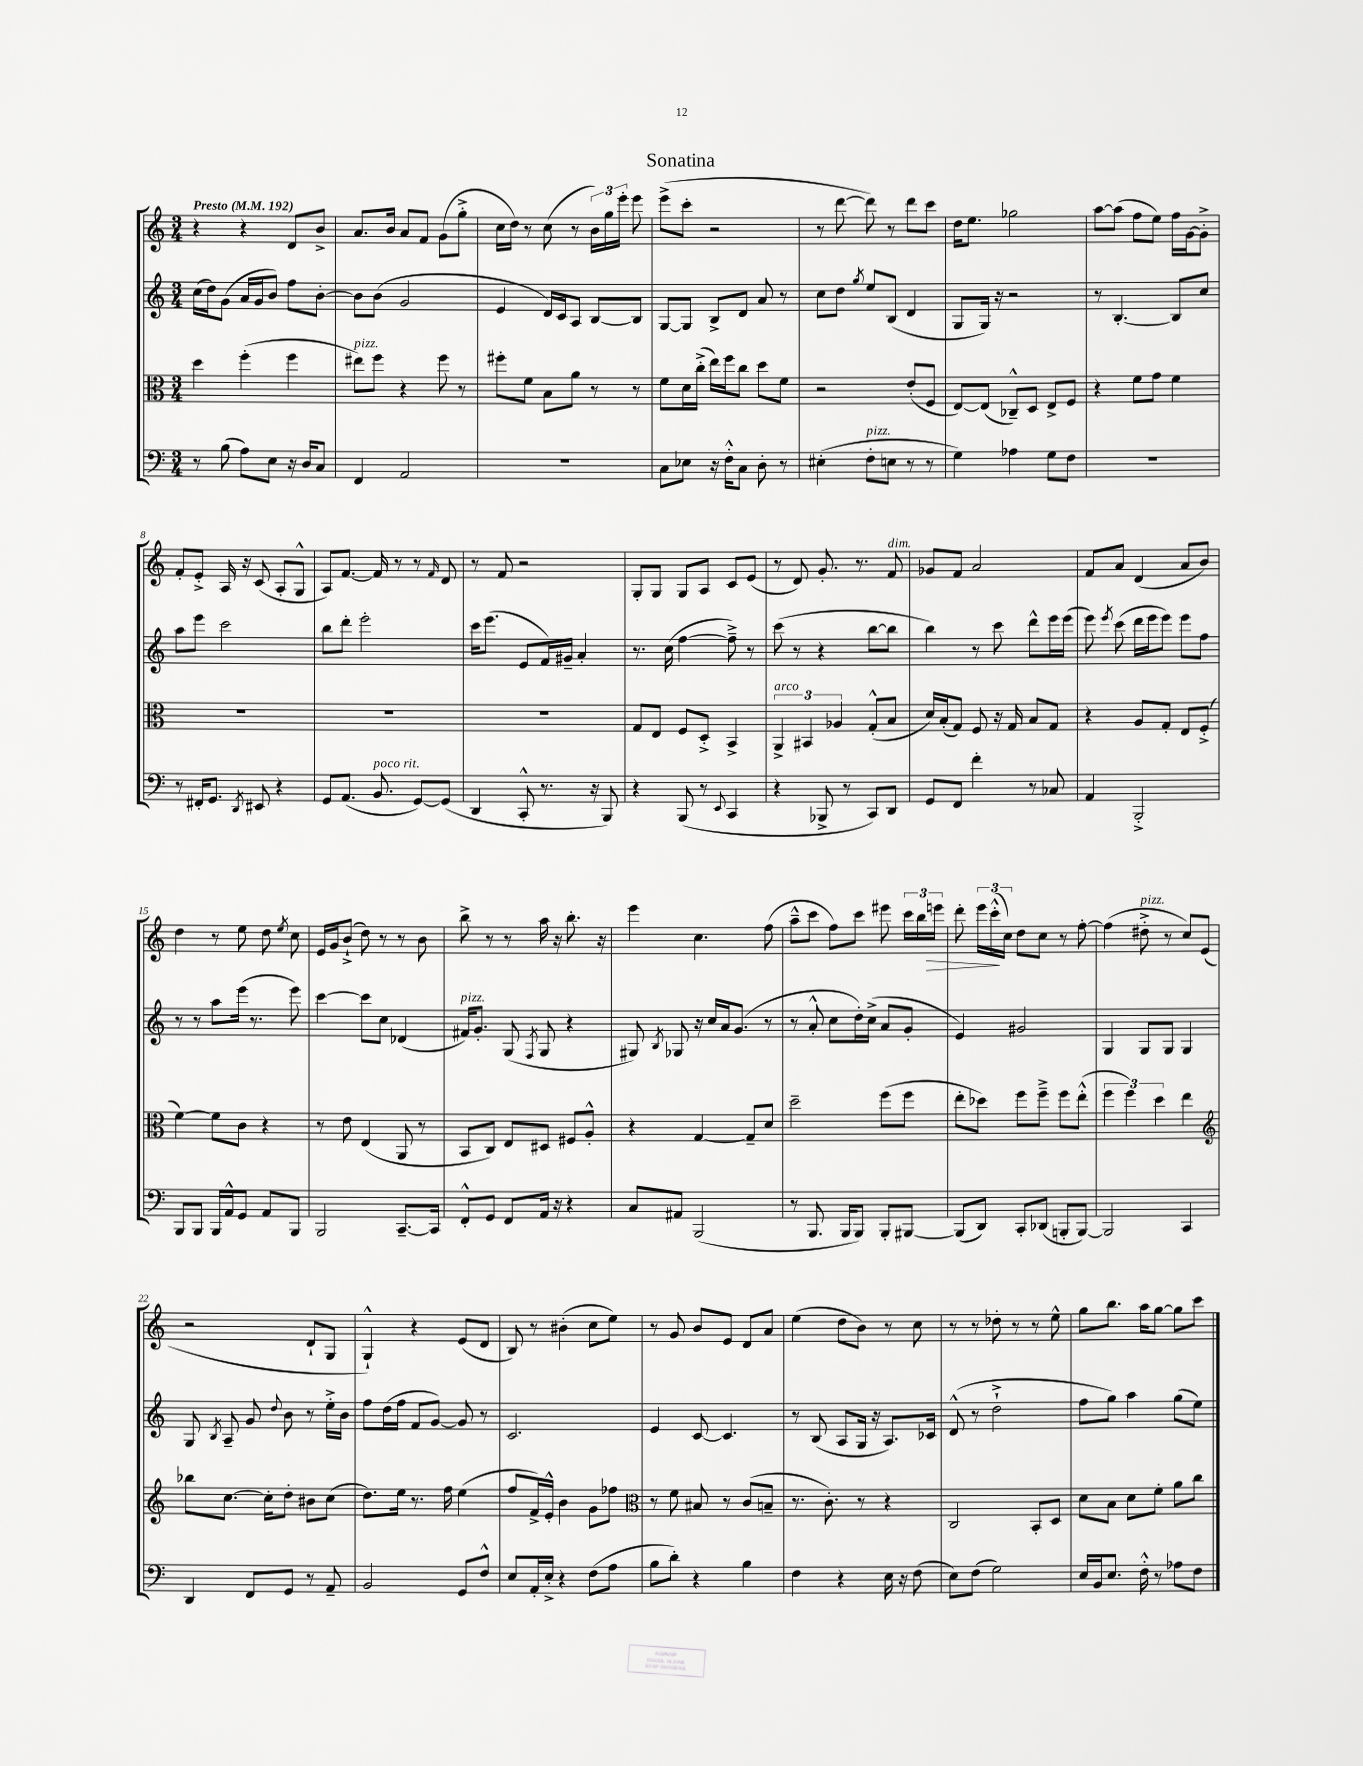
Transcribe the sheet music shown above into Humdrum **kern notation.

**kern	**kern	**kern	**kern
*staff4	*staff3	*staff2	*staff1
*clefF4	*clefC3	*clefG2	*clefG2
*k[]	*k[]	*k[]	*k[]
*M3/4	*M3/4	*M3/4	*M3/4
*MM192	*MM192	*MM192	*MM192
8r	4dd	(16cc	4r
.	.	16dd)	.
(8B	.	(8g	.
8A)	(4ff'	16a	4r
.	.	16g	.
8E	.	8b)	.
16r	4ff	8ff	8d
16D	.	.	.
8C	.	[8b'	8b^
=	=	=	=
4FF	8ee#)	8b]	8.a
.	8ff	(8b	.
.	.	.	16b
2AA	4r	2g	8a
.	.	.	8f
.	8ff	.	(8g
.	8r	.	8gg'^
=	=	=	=
2.r	8ff#'	4e	16cc
.	.	.	16dd)
.	8f	.	8r
.	8B	16d)	(8cc
.	.	16c	.
.	8a	8A	8r
.	8r	[8B	24b)
.	.	.	24gg
.	.	.	24eee'
.	8r	8B]	8eee
=	=	=	=
8C	8f	[8G	(8eee^
8E-	16d	8G]	8ccc'
.	(16cc'^	.	.
16r	16ee)	8B^	2r
16F'^^	16ff	.	.
8C	8cc	8d	.
8D'	8dd	8a	.
8r	8f	8r	.
=	=	=	=
(4E#'	2r	8cc	8r
.	.	8dd	[8ddd
.	.	8qgg	.
8F'	.	8ee	8ddd])
8E	.	(8B	8r
8r	(8e'	4d	8ddd
8r	8F	.	8ccc
=	=	=	=
4G)	[8E)	8G	16dd
.	.	.	8.ee
.	(8E]	16G)	.
.	.	16r	.
4A-	8C-~^^)	2r	2gg-
.	8D	.	.
8G	8E^	.	.
8F	8F	.	.
=	=	=	=
2.r	4r	8r	[8aa
.	.	[4.B'	(8aa]
.	8f	.	8ff
.	8g	.	8ee)
.	4f	8B]	16ff
.	.	.	[16g
.	.	8cc	8g'^]
=	=	=	=
8r	2.r	8aa	8f'
16FF#'	.	8eee	8e'^
8.GG	.	.	.
.	.	2ccc	16A
.	.	.	16r
8qDD	.	.	.
8EE#	.	.	(8c
4r	.	.	8A'
.	.	.	8G^^
=	=	=	=
8GG	2.r	8bb	8A)
(8.AA	.	8ddd'	[8.f
.	.	2eee'	.
8.BB	.	.	16f]
.	.	.	8r
[8GG)	.	.	8r
.	.	.	16qqf
(8GG]	.	.	8d
=	=	=	=
4DD	2.r	16ccc	8r
.	.	(8.eee	.
.	.	.	8f
8CC'^^	.	8e	2r
8.r	.	16f)	.
.	.	16g#~	.
.	.	4a'	.
16r	.	.	.
8BBB)	.	.	.
=	=	=	=
4r	8G	8.r	8G'
.	8E	.	8G
.	.	(16cc	.
(8BBB	8F	[4ff	8G
8r	8D'^	.	8A
8qqEE	.	.	.
4CC	4BB^	8ff~^])	8c
.	.	8r	(8e
=	=	=	=
4r	6AA^	(8ccc	8r
.	.	8r	8d)
.	6BB#	.	.
8BBB-^	.	4r	8.g'
.	6A-	.	.
8r	.	.	.
.	.	.	8.r
8CC)	(8G'^^	[8bb	.
8DD	8B	8bb]	8f
=	=	=	=
8GG	16d)	4bb)	8g-
.	(16B'	.	.
8FF	8G)	.	8f
4f'	8F	8r	2a
.	16r	8ccc	.
.	16G	.	.
8r	8B	8ddd^^	.
8C-	8G	16eee	.
.	.	(16eee	.
=	=	=	=
4AA	4r	8eee)	8f
.	.	8qeee	.
.	.	(8ccc	8a
2BBB'^	8A	16ddd	(4d
.	.	16eee	.
.	8G'	8eee)	.
.	8E	8eee	8a
.	(8F'^	8ff	8b)
=	=	=	=
8BBB	[4f)	8r	4dd
8BBB	.	8r	.
16BBB	8f]	8aa	8r
16AA^^	.	.	.
8GG	8c	(16eee	8ee
.	.	8.r	.
8AA	4r	.	8dd
.	.	.	8qee
8BBB	.	8eee)	8cc
=	=	=	=
2BBB	8r	[4ccc	16e
.	.	.	16g
.	8e	.	(8b`^
.	(4E	8ccc]	8dd)
.	.	8cc	8r
[8.CC~	8AA	(4d-	8r
.	8r	.	8b
16CC]	.	.	.
=	=	=	=
8FF'^^	8BB	16f#)	8bb^
.	.	8.g'	.
8GG	8C)	.	8r
8FF	8E	(8G	8r
.	.	8qF	.
16AA	8D#	8G	16aa
16r	.	.	16r
4r	8F#	4r	8.bb'
.	8A'^^	.	.
.	.	.	16r
=	=	=	=
8C	4r	8G#)	4eee
.	.	8qB	.
8AA#	.	8G-	.
(2BBB	[4G	16r	4.cc
.	.	16cc	.
.	.	16a	.
.	.	(8.g	.
.	8G~]	.	.
.	8d	8r	(8ff
=	=	=	=
8r	2dd~	8r	8aa~^^
8.BBB	.	8a'^^	8ccc
.	.	8cc	8ff)
16BBB	.	.	.
8BBB)	.	16dd')	8ccc
.	.	(16cc^	.
8BBB'	(8ff	8a	8eee#
[8BBB#	8ff	8g'	24ccc
.	.	.	24bb
.	.	.	24eee
=	=	=	=
(8BBB#]	8ee'	4e)	8ddd'
8DD)	8dd-)	.	24eee
.	.	.	(24ccc'^^
.	.	.	24cc)
8CC'	8ff	2g#	8dd
(8DD-	8ff~^	.	8cc
8BBB'	8ff	.	8r
[8BBB)	(8ee'^^	.	[8ff'
=	=	=	=
2BBB]	6ff	4G	(4ff]
.	6ff)	.	.
.	.	8G	8dd#'^
.	6dd	.	.
.	.	8G	8r
4CC	4ee	4G	8cc)
.	.	.	(8e
=	=	=	=
*	*clefG2	*	*
4DD	8bb-	8G	2r
.	.	8qB	.
.	[8.cc	8A~	.
8FF	.	8g	.
.	16cc']	.	.
.	.	8qqdd	.
8GG	8dd'	8b	.
8r	8b#	8r	8d`
8AA~	(8cc	16ee'^	8G
.	.	16b	.
=	=	=	=
2BB	8.dd)	8ff	4G`^^)
.	.	(16dd	.
.	16ee	16ff	.
.	8.r	8f	4r
.	.	[8g)	.
.	16ff	.	.
8GG	(4ee	8g]	(8e
8F^^	.	8r	8d
=	=	=	=
8E	8ff	2.c	8B)
16AA'	16f^)	.	8r
16E'^	16e'^^	.	.
4r	4b	.	(4b#'
(8F	8g	.	8cc
8A	8ff-	.	8ee)
=	=	=	=
*	*clefC3	*	*
8B	8r	4e	8r
8d')	8f	.	8g
4r	8B#	[8c	8b
.	8r	4.c]	8e
4B	(8c	.	8d
.	8B~	.	8a
=	=	=	=
4F	8.r	8r	(4ee
.	.	(8B	.
.	8.c')	.	.
4r	.	8A	8dd
.	8r	16G	8b)
.	.	16r	.
16E	4r	8.A)	8r
16r	.	.	.
(8F	.	.	8cc
.	.	16c-	.
=	=	=	=
8E)	2C	(8d^^	8r
(8F	.	8r	8r
2G)	.	2dd`^	8dd-'
.	.	.	8r
.	8BB'	.	8r
.	8D	.	8ee^^
=	=	=	=
16E	8d	8ff	8gg
16BB	.	.	.
8.E	8B	8gg)	8.bb
.	8d	4aa	.
16F'^^	.	.	16aa
8r	8f'	.	[8gg
8A-	8a	(8gg	8gg]
8F	8cc	8ee)	8ccc
==	==	==	==
*-	*-	*-	*-
